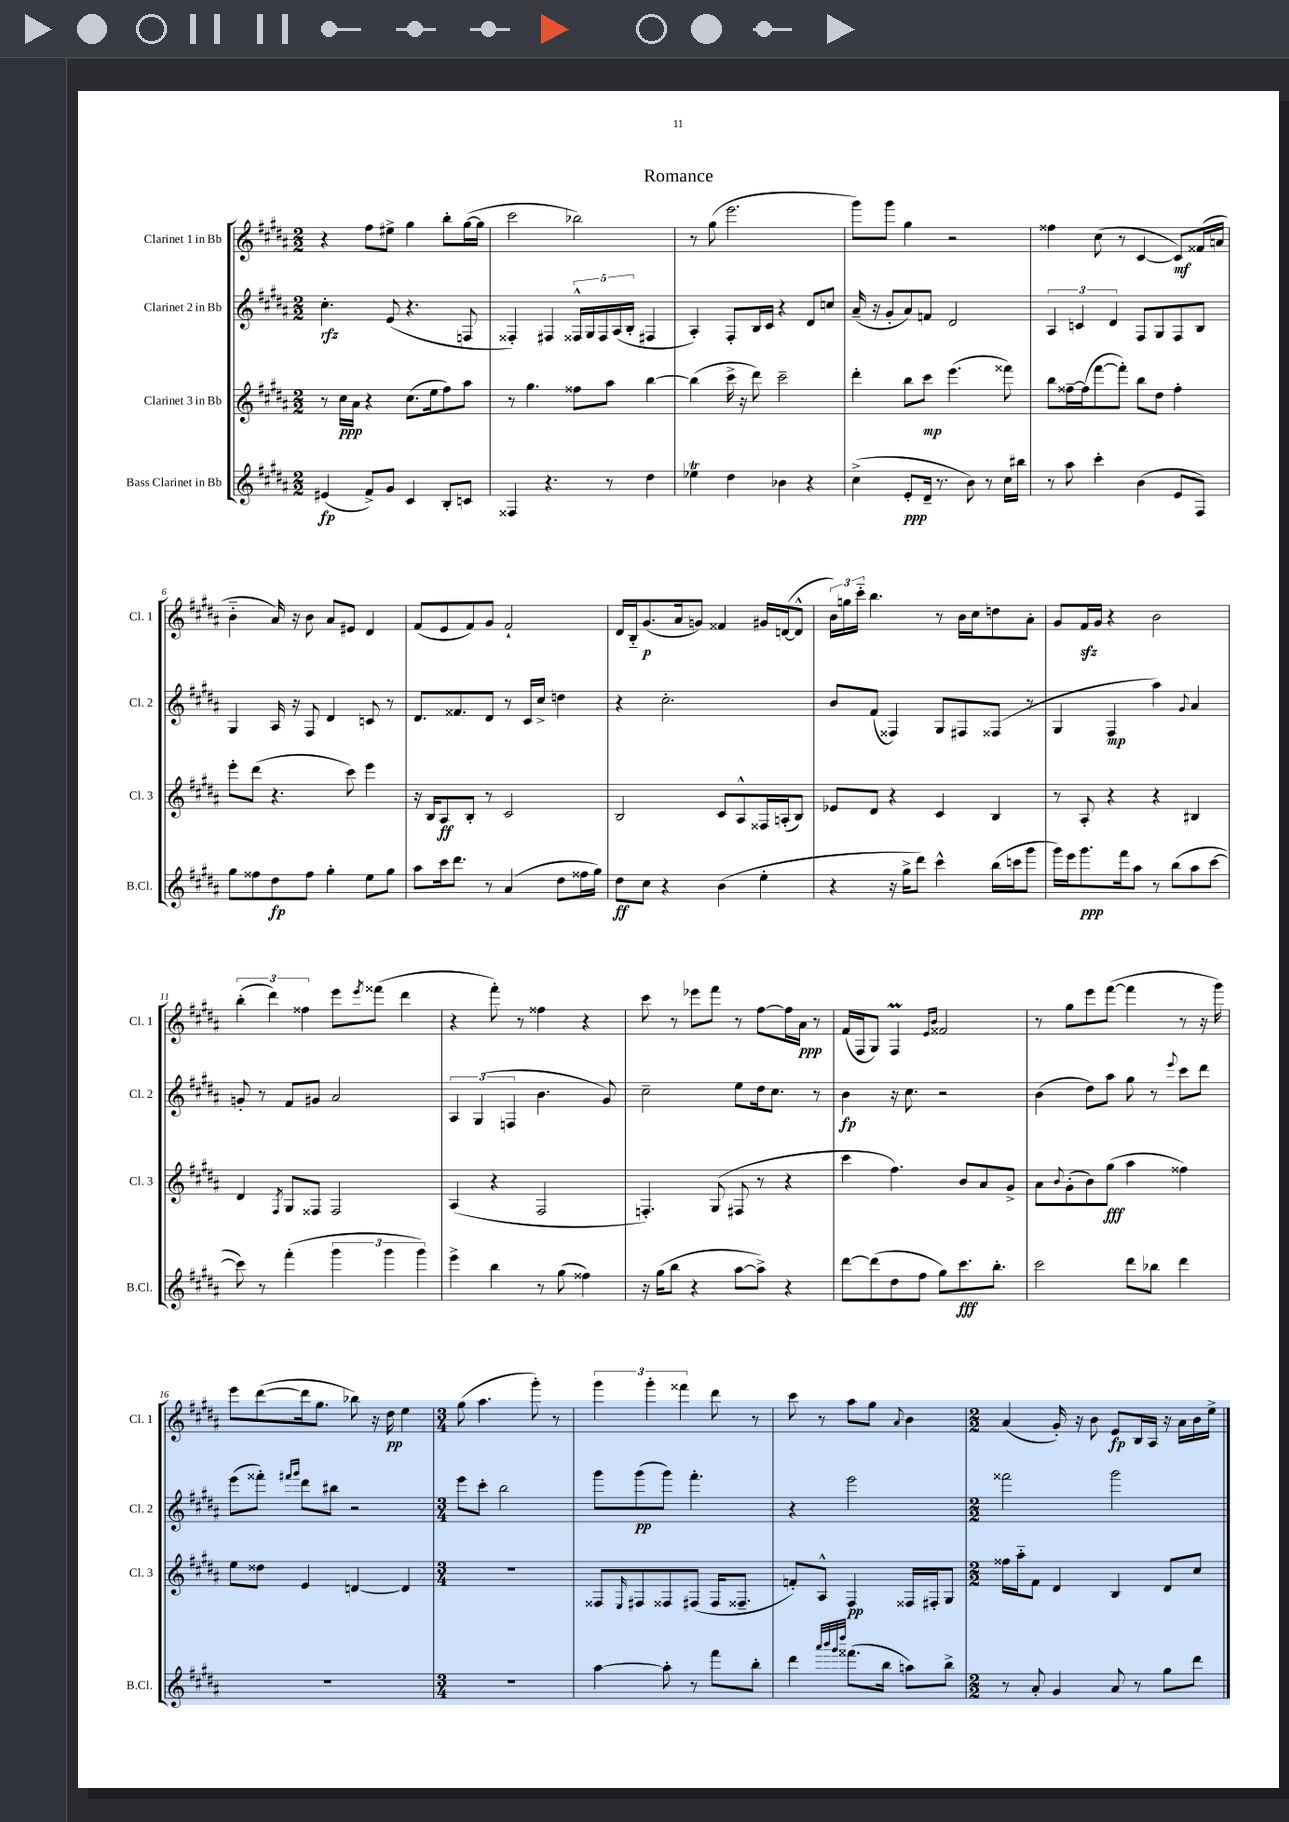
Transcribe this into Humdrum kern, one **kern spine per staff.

**kern	**dynam	**kern	**dynam	**kern	**dynam	**kern	**dynam
*part4	*part4	*part3	*part3	*part2	*part2	*part1	*part1
*staff4	*staff4	*staff3	*staff3	*staff2	*staff2	*staff1	*staff1
*I"Bass Clarinet in Bb	*	*I"Clarinet 3 in Bb	*	*I"Clarinet 2 in Bb	*	*I"Clarinet 1 in Bb	*
*I'B.Cl.	*	*I'Cl. 3	*	*I'Cl. 2	*	*I'Cl. 1	*
*clefG2	*	*clefG2	*	*clefG2	*	*clefG2	*
*k[f#c#g#d#a#]	*	*k[f#c#g#d#a#]	*	*k[f#c#g#d#a#]	*	*k[f#c#g#d#a#]	*
*M2/2	*	*M2/2	*	*M2/2	*	*M2/2	*
=1	=1	=1	=1	=1	=1	=1	=1
(4e#X/	fp	8r	.	4.cc#'\	rfz	4r	.
.	.	16cc#\LL	ppp	.	.	.	.
.	.	16a#\JJ	.	.	.	.	.
8f#^/L)	.	4r	.	.	.	8ff#\L	.
8g#/J	.	.	.	(8e/	.	8ee#X^\J	.
4c#/	.	(8.cc#\L	.	4.r	.	4gg#\	.
.	.	16ee\k	.	.	.	.	.
8B'/L	.	8ff#\)	.	.	.	8bb'\L	.
8cn/J	.	8aa#\J	.	8Fn/	.	([16gg#\L	.
.	.	.	.	.	.	16gg#\JJ]	.
=2	=2	=2	=2	=2	=2	=2	=2
4F##X/	.	8r	.	4F##X'/)	.	2ccc#\	.
.	.	4.gg#\	.	.	.	.	.
4.r	.	.	.	4F#X/	.	.	.
.	.	8ff##X\L	.	20F##X^^/LL	.	2bb-X\)	.
.	.	.	.	20G#/	.	.	.
.	.	.	.	20F##/	.	.	.
8r	.	8aa#\J	.	.	.	.	.
.	.	.	.	(20A#/	.	.	.
.	.	.	.	20B'/JJ	.	.	.
4dd#\	.	[4bb\	.	4F#X/	.	.	.
=3	=3	=3	=3	=3	=3	=3	=3
4ee-XT\	.	(4bb\]	.	4A#'/)	.	8r	.
.	.	.	.	.	.	(8gg#\	.
4dd#\	.	16ccc#^\	.	8F#'/L	.	2.eee\	.
.	.	16r	.	.	.	.	.
.	.	8ddd#\)	.	16B/L	.	.	.
.	.	.	.	16c#/JJ	.	.	.
4b-X\	.	2ccc#~\	.	4r	.	.	.
4r	.	.	.	8d#/L	.	.	.
.	.	.	.	8ccn/J	.	.	.
=4	=4	=4	=4	=4	=4	=4	=4
(4cc#^\	.	4ddd#'\	.	(16a#~/	.	8ggg#\L)	.
.	.	.	.	16r	.	.	.
.	.	.	.	8g#'/L	.	8ggg#\J	.
8e'/L	ppp	8bb\L	.	8a#/)	.	4gg#\	.
16d#~/Jk	.	8ccc#\J	mp	8fn/J	.	.	.
8.r	.	.	.	.	.	.	.
.	.	(4.eee\	.	2d#/	.	2r	.
8b\)	.	.	.	.	.	.	.
8r	.	.	.	.	.	.	.
16cc#\LL	.	8fff##X\)	.	.	.	.	.
16bb#X\JJ	.	.	.	.	.	.	.
=5	=5	=5	=5	=5	=5	=5	=5
8r	.	8bb\L	.	6A#/	.	4ff##X\	.
8aa#\	.	[16ff##X~\L	.	.	.	.	.
.	.	.	.	6cn/	.	.	.
.	.	(16ff##\J]	.	.	.	.	.
4ccc#'\	.	[8fff#\	.	.	.	(8cc#\	.
.	.	.	.	6d#/	.	.	.
.	.	8fff#'\J])	.	.	.	8r	.
(4b\	.	8bb\L	.	8F#/L	.	[4c#/	.
.	.	8dd#\J	.	8G#/	.	.	.
8e/L	.	4ff##'\	.	8F#/	.	8c#/L])	mf
8F#/J)	.	.	.	8B/J	.	(16f##X/L	.
.	.	.	.	.	.	16an/JJ	.
!!LO:LB:g=z
=6	=6	=6	=6	=6	=6	=6	=6
8gg#\L	.	8eee'\L	.	4G#/	.	4b\	.
8ff##X\	.	(8ddd#\J	.	.	.	.	.
8dd#\	fp	4.r	.	16A#/	.	16a#/)	.
.	.	.	.	16r	.	16r	.
8ff##\J	.	.	.	8F#/	.	8b\	.
4gg#'\	.	.	.	4d#/	.	8a#/L	.
.	.	8ccc#\)	.	.	.	8e#X/J	.
8ee\L	.	4eee\	.	8cn/	.	4d#/	.
8gg#\J	.	.	.	8r	.	.	.
=7	=7	=7	=7	=7	=7	=7	=7
8aa#\L	.	16r	.	8.d#/L	.	(8f#/L	.
.	.	16B/KL	.	.	.	.	.
16ccc#\k	.	8A#/	ff	.	.	8e/	.
8.ddd#\J	.	.	.	8.f##X/	.	.	.
.	.	8B'/J	.	.	.	8f#/)	.
8r	.	8r	.	8d#/J	.	8g#/J	.
(4a#/	.	2c#/	.	8r	.	2f#`/	.
.	.	.	.	16c#/LL	.	.	.
.	.	.	.	16cc#^/JJ	.	.	.
8dd#\L	.	.	.	4ddn\	.	.	.
16ff##X\L	.	.	.	.	.	.	.
16gg#\JJ)	.	.	.	.	.	.	.
=8	=8	=8	=8	=8	=8	=8	=8
8dd#\L	ff	2B/	.	4r	.	16d#/LL	.
.	.	.	.	.	.	16B/J	.
8cc#\J	.	.	.	.	.	(8.g#/	p
4r	.	.	.	2.cc#'\	.	.	.
.	.	.	.	.	.	16a#/k	.
.	.	.	.	.	.	8gn/J)	.
(4b\	.	8c#/L	.	.	.	4f##X/	.
.	.	8A#^^/	.	.	.	.	.
4ee'\	.	16F##X/L	.	.	.	16g#X/LL	.
.	.	(16An'/J	.	.	.	([16dn/J	.
.	.	8B/J)	.	.	.	8d^^/J]	.
=9	=9	=9	=9	=9	=9	=9	=9
4r	.	8e-X/L	.	8b/L	.	24b\LL)	.
.	.	.	.	.	.	24ggn\	.
.	.	.	.	.	.	24ccc#\JJ	.
.	.	8d#/J	.	(8f#/J	.	4.bb\	.
16r	.	4r	.	4F##X/)	.	.	.
16gg#^\KL	.	.	.	.	.	.	.
8ddd#\J)	.	.	.	.	.	.	.
4ccc#^^\	.	4c#/	.	8G#/L	.	8r	.
.	.	.	.	8F#X/	.	16b\LL	.
.	.	.	.	.	.	16cc#\J	.
(16bb\LL	.	4B/	.	(8F##X/J	.	8ddn\	.
16cccn\J	.	.	.	.	.	.	.
8ggg#\J	.	.	.	8r	.	8a#'\J	.
=10	=10	=10	=10	=10	=10	=10	=10
16ggg#\LL)	.	8r	.	4G#/	.	8g#/L	.
16eee\J	.	.	.	.	.	.	.
8.ggg#\	ppp	8A#'/	.	.	.	16f#zz/L	.
.	.	.	.	.	.	16g#/JJ	.
.	.	4r	.	4F#/	mp	4r	.
16fff#\k	.	.	.	.	.	.	.
8aa#\J	.	.	.	.	.	.	.
8r	.	4r	.	4aa#\)	.	2b\	.
(8bb\L	.	.	.	.	.	.	.
.	.	.	.	8qqg#/	.	.	.
8aa#\	.	4B#X/	.	4a#/	.	.	.
[8ccc#\J	.	.	.	.	.	.	.
!!LO:LB:g=z
=11	=11	=11	=11	=11	=11	=11	=11
8ccc#\])	.	4d#/	.	8gn'/	.	(6bb'\	.
8r	.	.	.	8r	.	.	.
.	.	.	.	.	.	6ddd#\)	.
.	.	8qF#/	.	.	.	.	.
(4fff#'\	.	8G#/L	.	8f#/L	.	.	.
.	.	.	.	.	.	6ff##X\	.
.	.	8F##X/J	.	8g#X/J	.	.	.
6ggg#\	.	2F##/	.	2a#/	.	8eee\L	.
.	.	.	.	.	.	8qeee/	.
.	.	.	.	.	.	(8fff##X\J	.
6ggg#\	.	.	.	.	.	.	.
.	.	.	.	.	.	4ddd#\	.
6ggg#\)	.	.	.	.	.	.	.
=12	=12	=12	=12	=12	=12	=12	=12
4eee^\	.	(4A#/	.	6A#/	.	4r	.
.	.	.	.	(6G#/	.	.	.
4bb\	.	4r	.	.	.	8fff#'\)	.
.	.	.	.	6Fn/	.	.	.
.	.	.	.	.	.	8r	.
8r	.	2F#/	.	4.b\	.	4ff##X\	.
(8gg#\	.	.	.	.	.	.	.
4ff##X\)	.	.	.	.	.	4r	.
.	.	.	.	8g#/)	.	.	.
=13	=13	=13	=13	=13	=13	=13	=13
16r	.	4.Fn'/)	.	2cc#~\	.	8ccc#\	.
(16gg#\KL	.	.	.	.	.	.	.
8bb\J	.	.	.	.	.	8r	.
4r	.	.	.	.	.	8eee-X\L	.
.	.	(8G#/	.	.	.	8fff#\J	.
[8aa#\L	.	8F#X/	.	8ee\L	.	8r	.
8aa#^\J])	.	8r	.	16dd#\k	.	[8ff#\L	.
.	.	.	.	8.cc#\J	.	.	.
4r	.	4r	.	.	.	16ff#\L]	.
.	.	.	.	.	.	16a#\JJ	ppp
.	.	.	.	8r	.	8r	.
=14	=14	=14	=14	=14	=14	=14	=14
[8ddd#\L	.	4ccc#\	.	4b\	fp	(16f#/LL	.
.	.	.	.	.	.	16F#/J	.
(8ddd#\]	.	.	.	.	.	8G#/J)	.
8dd#\	.	4.ff#\)	.	16r	.	4F#M/	.
.	.	.	.	8.cc#\	.	.	.
8ff#\J	.	.	.	.	.	.	.
.	.	.	.	.	.	16qqe/LL	.
.	.	.	.	.	.	16qqb/JJ	.
8gg#\L)	.	.	.	2r	.	2f##X/	.
8.ccc#\	fff	8b/L	.	.	.	.	.
.	.	8a#/	.	.	.	.	.
8.bb'\J	.	.	.	.	.	.	.
.	.	8g#^/J	.	.	.	.	.
=15	=15	=15	=15	=15	=15	=15	=15
2ccc#\	.	8a#\L	.	(4b\	.	8r	.
.	.	8qqb/	.	.	.	.	.
.	.	(8g#'\	.	.	.	8gg#\L	.
.	.	8b\)	.	8dd#\L)	.	8eee\	.
.	.	(8gg#\J	fff	8aa#\J	.	([8fff#\J	.
8ddd#\L	.	4aa#\	.	8gg#\	.	4fff#\]	.
8bb-X\J	.	.	.	8r	.	.	.
.	.	.	.	8qqeee/	.	.	.
4ddd#\	.	4ff##X\)	.	8ccc#\L	.	8r	.
.	.	.	.	8ddd#\J	.	16r	.
.	.	.	.	.	.	16ggg#\)	.
!!LO:LB:g=z
=16	=16	=16	=16	=16	=16	=16	=16
1r	.	8ee\L	.	(8eee\L	.	8eee\L	.
.	.	8dd##X\J	.	8fff##X'\J)	.	([8ddd#\	.
.	.	.	.	16qqfff#X/LL	.	.	.
.	.	.	.	16qqggg#/JJ	.	.	.
.	.	4e/	.	8ddd#\L	.	16ddd#\k]	.
.	.	.	.	.	.	8.gg#\J	.
.	.	.	.	8bb#X\J	.	.	.
.	.	[4dn/	.	2r	.	8bb-X\)	.
.	.	.	.	.	.	16r	.
.	.	.	.	.	.	16dd#\	pp
.	.	4d/]	.	.	.	4ee\	.
=17	=17	=17	=17	=17	=17	=17	=17
*M3/4	*	*M3/4	*	*M3/4	*	*M3/4	*
2.r	.	2.r	.	8eee\L	.	(8gg#\	.
.	.	.	.	8ccc#'\J	.	4.aa#\	.
.	.	.	.	2bb\	.	.	.
.	.	.	.	.	.	8ggg#'\)	.
.	.	.	.	.	.	8r	.
=18	=18	=18	=18	=18	=18	=18	=18
[4aa#\	.	8F##X/L	.	8ggg#\L	.	6ggg#\	.
.	.	16qqE/	.	.	.	.	.
.	.	8F#X/	.	(8ggg#\	pp	.	.
.	.	.	.	.	.	6ggg#'\	.
8aa#'\]	.	8F##X/	.	8ggg#\J)	.	.	.
.	.	.	.	.	.	6fff##X\	.
8r	.	(8F#X/J	.	4.fff#'\	.	.	.
8fff#\L	.	16F#/KL	.	.	.	8ddd#\	.
.	.	8.F##X~/J	.	.	.	.	.
8bb'\J	.	.	.	.	.	8r	.
=19	=19	=19	=19	=19	=19	=19	=19
4ddd#\	.	8fn'/L)	.	4r	.	8ccc#\	.
.	.	8A#^^/J	.	.	.	8r	.
32qqaaa#/LLL	.	.	.	.	.	.	.
32qqbbb/	.	.	.	.	.	.	.
32qqggg#/	.	.	.	.	.	.	.
32qqdddd#/JJJ	.	.	.	.	.	.	.
(8.fff##X\L	.	4F#/	pp	2eee\	.	8aa#\L	.
.	.	.	.	.	.	8gg#\J	.
16bb\Jk	.	.	.	.	.	.	.
.	.	.	.	.	.	8qqa#/	.
8aan\L)	.	16F##X/LL	.	.	.	4b\	.
.	.	16F#X'/J	.	.	.	.	.
8bb^\J	.	8G#/J	.	.	.	.	.
=20	=20	=20	=20	=20	=20	=20	=20
*M2/2	*	*M2/2	*	*M2/2	*	*M2/2	*
8r	.	16ff##X\LL	.	2fff##X\	.	(4a#/	.
.	.	16aa#\J	.	.	.	.	.
8a#'/	.	8f#\J	.	.	.	.	.
4g#/	.	4d#/	.	.	.	16g#'/)	.
.	.	.	.	.	.	16r	.
.	.	.	.	.	.	8b\	.
8a#/	.	4B/	.	2ggg#\	.	8e/L	fp
8r	.	.	.	.	.	16B/L	.
.	.	.	.	.	.	16A#/JJ	.
8gg#\L	.	8d#/L	.	.	.	16r	.
.	.	.	.	.	.	16a#\LL	.
8ddd#\J	.	8cc#/J	.	.	.	16b\	.
.	.	.	.	.	.	16ee^\JJ	.
==	==	==	==	==	==	==	==
*-	*-	*-	*-	*-	*-	*-	*-
